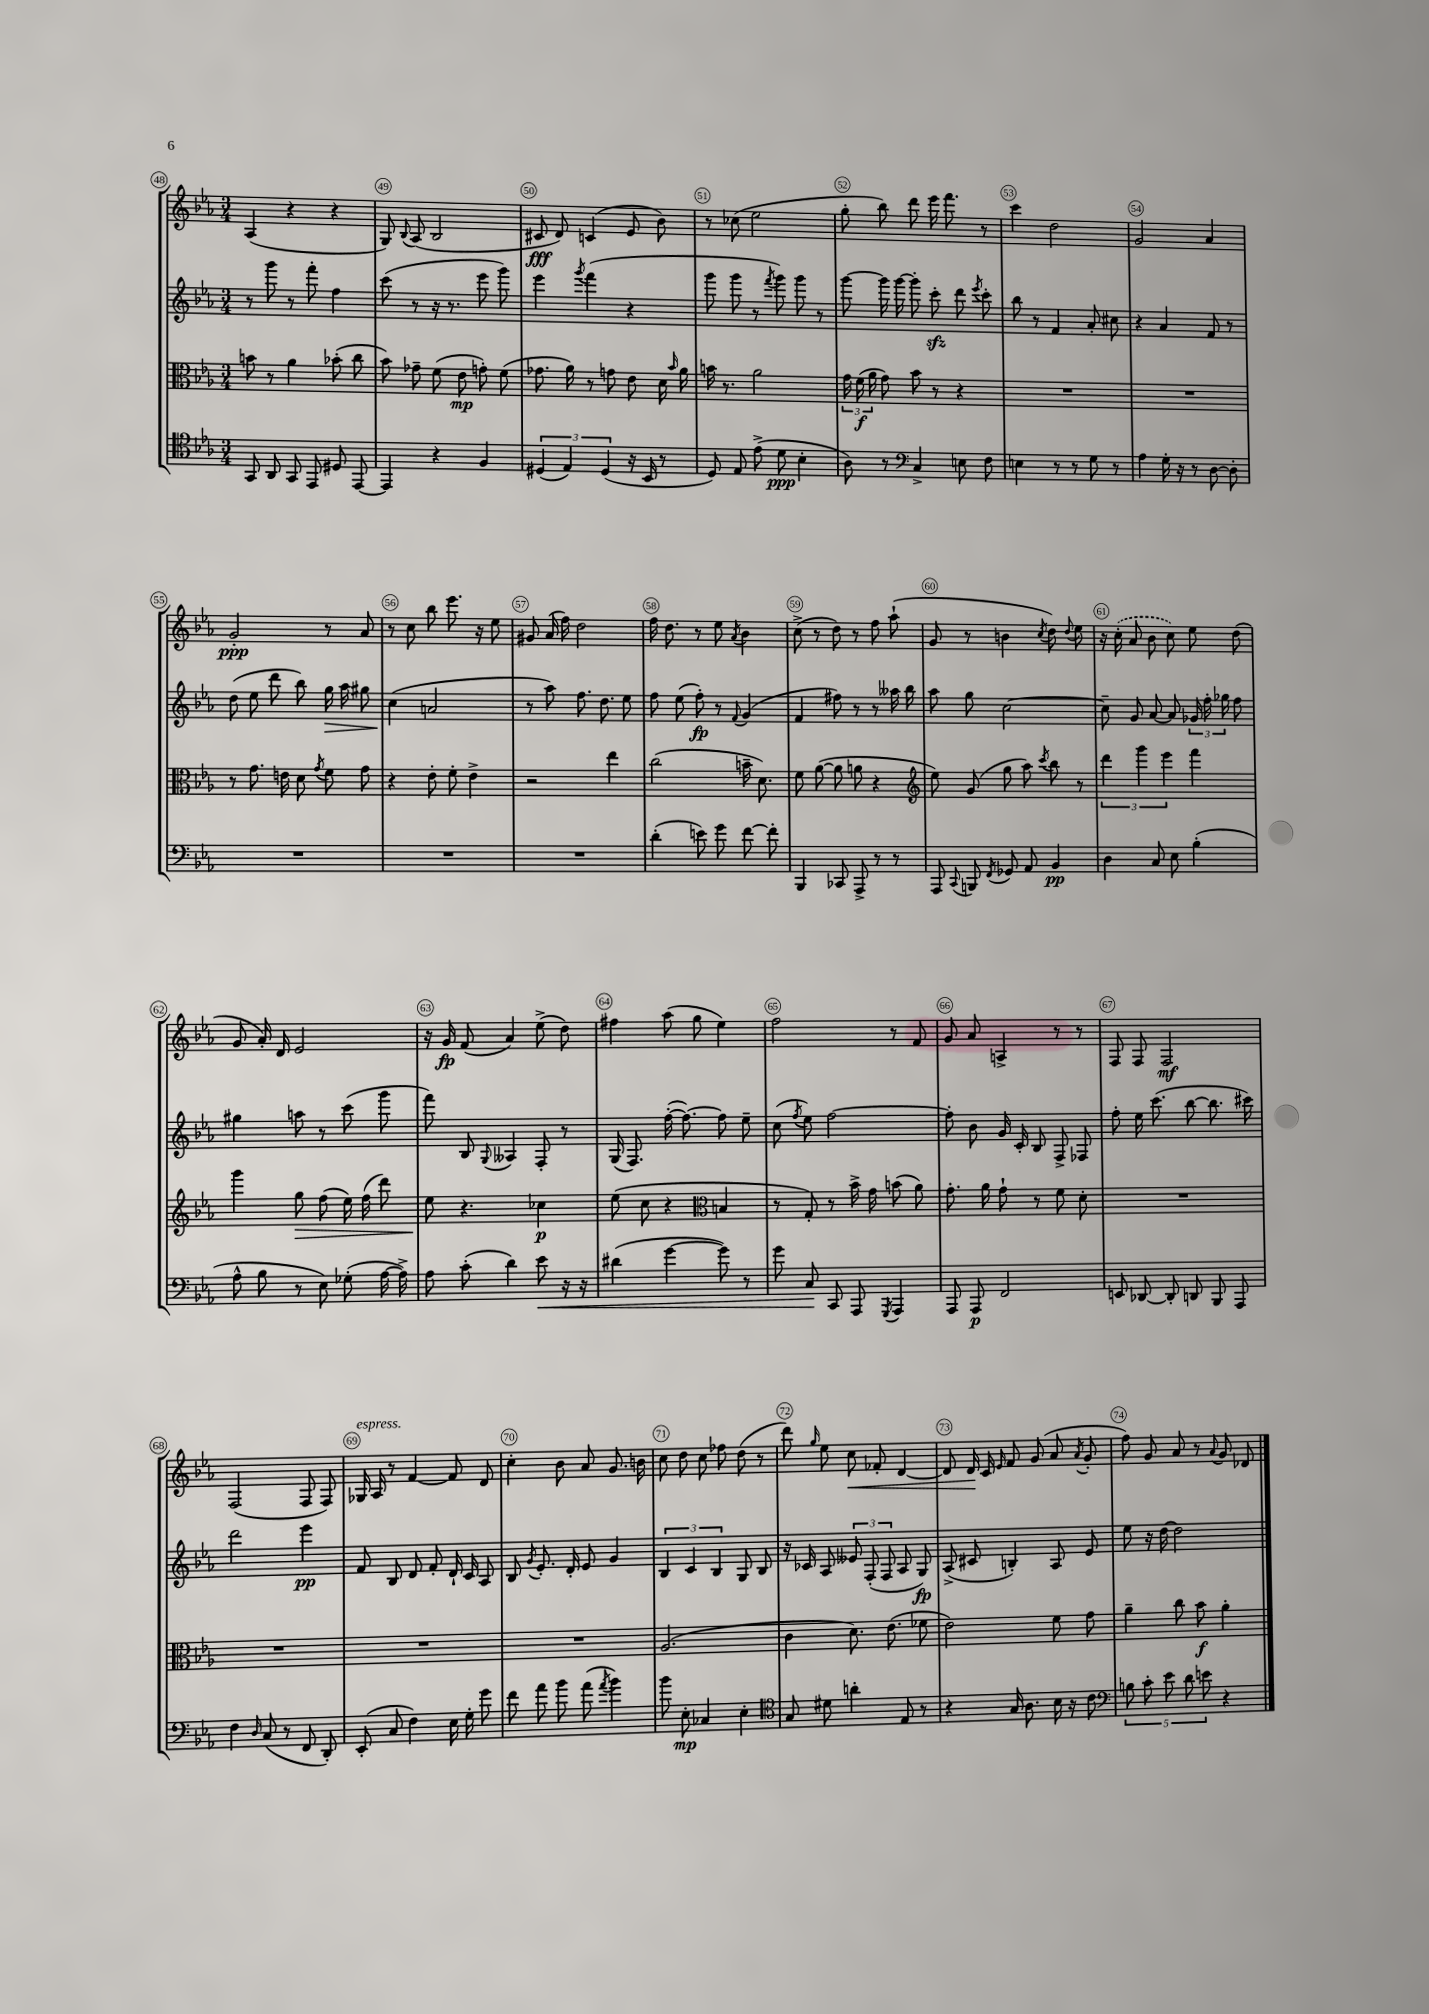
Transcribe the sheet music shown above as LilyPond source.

<<
\new StaffGroup <<
\new Staff = "s0" {
    \clef treble \key ees \major \numericTimeSignature \time 3/4
    \autoBeamOff aes4( r4 r4 |
    g8) \appoggiatura { bes8 } aes8( bes2 |
    cis'8\fff d'8) c'4( ees'8 bes'8) |
    r8 ces''8( ees''2 |
    g''8-. bes''8) d'''8 ees'''16 f'''8. r8 |
    c'''4 d''2 |
    g'2 aes'4 |
    g'2-.\ppp r8 aes'8 |
    r8 c''8 bes''8 ees'''8. r16 ees''8 |
    gis'8 aes'16( f''16) d''2 |
    f''16 d''8. r8 ees''8 \acciaccatura { aes'8 } bes'4 |
    c''8->( r8 d''8) r8 f''8 aes''8-!( |
    g'8 r8 b'4 \acciaccatura { c''8 } d''8) \appoggiatura { d''8 } ees''8 |
    r16 \once \slurDashed c''16-.( aes'8 bes'8 c''8) ees''8 d''8( |
    g'8 aes'16-.) d'16 ees'2 |
    r16 g'16\fp f'8( aes'4) ees''8->( d''8) |
    fis''4 aes''8( g''8 ees''4) |
    f''2 r8 f'8 |
    g'8 aes'8 a4-> r8 r8 |
    f8 f8 f2\mf |
    f2( f8 f8) |
    ges16^\markup { \italic "espress." } aes16 r8 f'4~ f'8 d'8 |
    c''4-. bes'8 aes'8 g'8. b'16 |
    c''8 d''8 c''8 fes''8 d''8( r8 |
    d'''8) \grace { g''16 } ees''8 c''8\< fes'8-. d'4~ |
    d'8 d'16\! c'16 \grace { ees'16 } f'8 g'8( aes'8 \acciaccatura { aes'8 } g'8-. |
    f''8) g'8 aes'8 r8 \appoggiatura { aes'8 } g'8 des'8 \bar "|." |
}
\new Staff = "s1" {
    \clef treble \key ees \major \numericTimeSignature \time 3/4
    \autoBeamOff r8 g'''8 r8 f'''8-. f''4 |
    c'''8( r8 r16 r8. ees'''8 g'''8) |
    ees'''4 \acciaccatura { g'''8 } f'''4( r4 |
    g'''8 g'''8 r8 \acciaccatura { f'''8 } g'''8) g'''8 r8 |
    g'''8~ g'''16 g'''16~ g'''8-. c'''8-.\sfz d'''8 \acciaccatura { ees'''8 } c'''8-. |
    bes''8 r8 f'4 aes'8-. cis''8 |
    r4 aes'4 f'8 r8 |
    d''8( ees''8 d'''8 bes''8) g''16\> aes''16 gis''8 |
    c''4\!( a'2 |
    r8 aes''8) f''8. d''8. ees''8 |
    f''8 ees''8( f''8-.\fp) r8 \appoggiatura { f'8 } g'4( |
    f'4 fis''8) r8 r8 aeses''16 bes''16 |
    aes''8 g''8 c''2~ |
    c''8-- g'8 aes'8~ aes'8 \tuplet 3/2 { ges'16 f''16-. ges''16 } f''8 |
    gis''4 a''8 r8 c'''8( g'''8 |
    f'''8) bes8 \appoggiatura { g8 } aeses4 f8-. r8 |
    g16( f8.) f''16~-.( f''8.~) f''8 ees''8-- |
    c''8( \acciaccatura { f''8 } ees''8) f''2~ |
    f''8-. bes'8 g'16 c'16-. bes8 f8-> fes8 |
    f''8-. ees''16 c'''8.( bes''8~ bes''8. cis'''16) |
    d'''2 ees'''4\pp |
    f'8 bes8 d'8 f'8-. d'16-! c'16 aes8 |
    bes8 \acciaccatura { g'8 } ees'8.-. d'16-. ees'8 g'4 |
    \tuplet 3/2 { bes4 c'4 bes4 } g8 bes8 |
    r16 ces'16 aes8 \tuplet 3/2 { eeses'8 f8-.( f8 } aes8 g8\fp) |
    aes8->( cis'8 b4-.) aes8 ees'8 |
    ees''8 r16 d''16~ d''2 \bar "|." |
}
\new Staff = "s2" {
    \clef alto \key ees \major \numericTimeSignature \time 3/4
    \autoBeamOff b'8 r8 aes'4 bes'8-.( c''8 |
    bes'8) ges'8-- f'8( ees'8\mp g'8-.) f'8( |
    ges'8. aes'16) r8 g'8 ees'8 d'16 \grace { bes'16 } aes'16 |
    b'16 r8. aes'2 |
    \tuplet 3/2 { g'16 f'16\f( aes'16 } g'8) bes'8 r8 r4 |
    R2. |
    R2. |
    r8 g'8. e'16 d'8 \acciaccatura { g'8 } f'8 g'8 |
    r4 ees'8-. f'8-. ees'4-> |
    r2 ees''4 |
    c''2( b'16-- d'8.) |
    f'8 aes'8~( aes'8 a'8 r4 |
    \clef treble ees''8) g'8( g''8 aes''8) \acciaccatura { c'''8 } bes''8 r8 |
    \tuplet 3/2 { d'''4 g'''4 ees'''4 } f'''4 |
    g'''4 g''8\> f''8( ees''16) f''16( d'''8) |
    ees''8\! r4. ces''4\p |
    ees''8( c''8 r4 \clef alto b4 |
    r8 g8-.) r8 bes'16-> g'16 b'8( aes'8) |
    g'8.-. aes'16 g'8-! r8 f'8 d'8-. |
    R2. |
    R2. |
    R2. |
    R2. |
    aes2.( |
    c'4 d'8.) ees'8.( fes'8 |
    ees'2) f'8 g'8 |
    aes'4-- c''8 bes'8\f aes'4-. \bar "|." |
}
\new Staff = "s3" {
    \clef tenor \key ees \major \numericTimeSignature \time 3/4
    \autoBeamOff g,8 aes,8 g,8 ees,8 dis8 ees,8~ |
    ees,4 r4 f4 |
    \tuplet 3/2 { dis4( ees4) dis4( } r16 bes,16 r8 |
    d8) ees8 ees'8->( d'8\ppp bes4-. |
    aes8) r8 \clef bass c4-> e8 f8 |
    e4 r8 r8 g8 r8 |
    aes4 g16-. r16 r8 d8~ d8-. |
    R2. |
    R2. |
    R2. |
    d'4-.( e'8) g'8 f'8~ f'8-. |
    bes,,4 ces,8 aes,,8-> r8 r8 |
    aes,,8 \appoggiatura { c,8 } b,,8 \acciaccatura { f,8 } ges,8 aes,8 bes,4\pp |
    d4 c8 ees8 bes4-.( |
    aes8-^ bes8 r8 ees8) ges8-.( aes16~ aes16->) |
    aes8 c'8-.( d'4) ees'8\< r16 r16 |
    dis'4( g'4~ g'8) r8 |
    g'8 c8\! c,8 aes,,8 \acciaccatura { g,,8 } aes,,4 |
    aes,,8 aes,,8\p f,2 |
    e,8 des,8~ des,8-. d,8 bes,,8 aes,,8 |
    f4 \grace { d16 } c8( r8 f,8 d,8-.) |
    ees,8-.( c8 f4) ees16 g16-. g'8 |
    f'8 aes'8 bes'8 aes'8( \acciaccatura { aes'8 } bes'4) |
    bes'8 ees8-.\mp ces4 ees4-. |
    \clef tenor g8 dis'8 a'4-. ees8 r8 |
    r4 g16 aes8. bes16 r16 c'8 |
    \clef bass \tuplet 5/4 { b8 c'8-. ees'8 d'8 e'8 } r4 \bar "|." |
}
>>
>>
\layout { \context { \Score currentBarNumber = #48 \override BarNumber.break-visibility = ##(#f #t #t) barNumberVisibility = #all-bar-numbers-visible \override BarNumber.stencil = #(make-stencil-circler 0.1 0.3 ly:text-interface::print) } }
